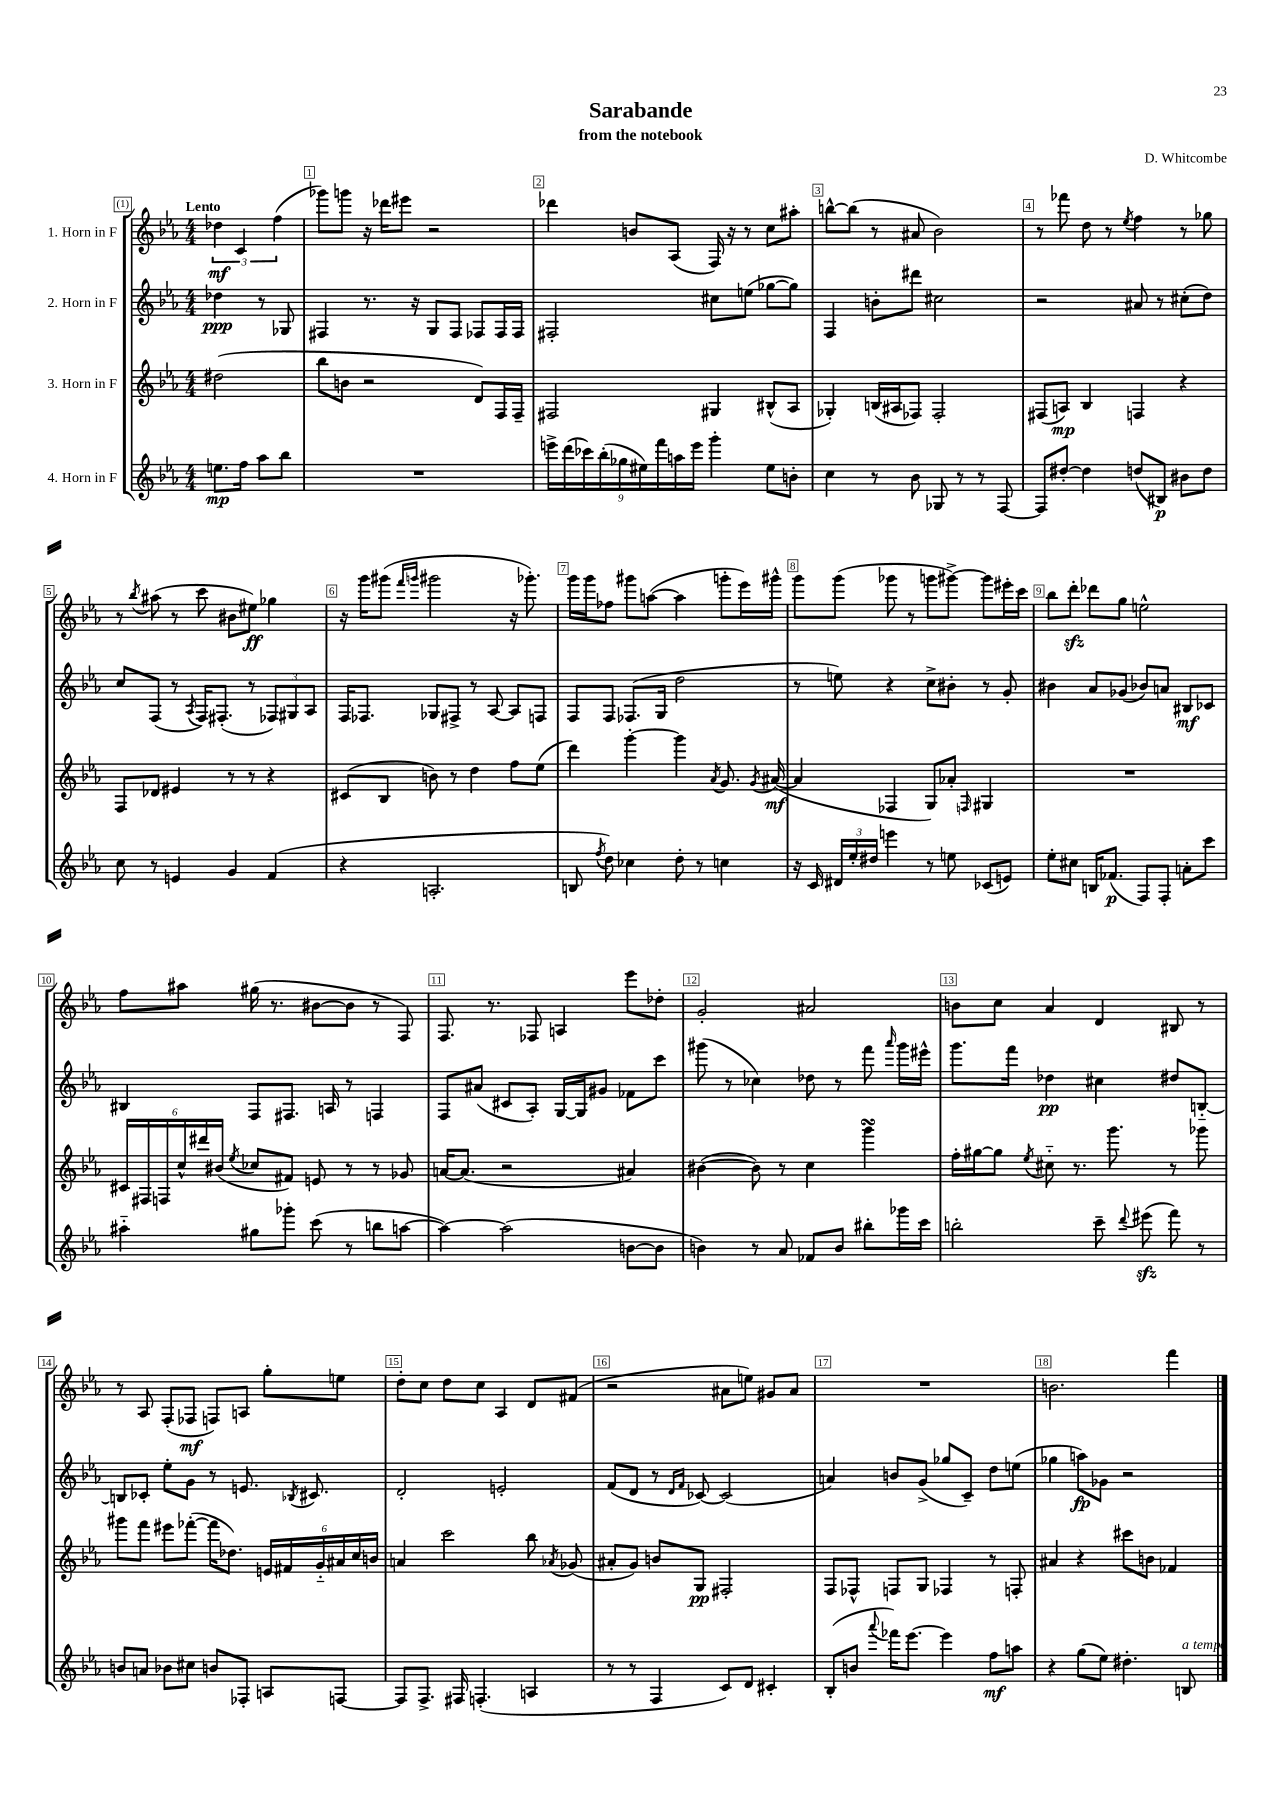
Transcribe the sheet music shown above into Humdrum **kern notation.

**kern	**dynam	**kern	**dynam	**kern	**dynam	**kern	**dynam
*part4	*part4	*part3	*part3	*part2	*part2	*part1	*part1
*staff4	*staff4	*staff3	*staff3	*staff2	*staff2	*staff1	*staff1
*I"4. Horn in F	*	*I"3. Horn in F	*	*I"2. Horn in F	*	*I"1. Horn in F	*
*clefG2	*	*clefG2	*	*clefG2	*	*clefG2	*
*k[b-e-a-]	*	*k[b-e-a-]	*	*k[b-e-a-]	*	*k[b-e-a-]	*
*M4/4	*	*M4/4	*	*M4/4	*	*M4/4	*
=	=	=	=	=	=	=	=
!	!	!	!	!	!	!LO:TX:a:B:t=Lento	!
8.een\L	mp	(2dd#X\	.	4dd-X\	ppp	6dd-X\	mf
.	.	.	.	.	.	6c/	.
16ff\Jk	.	.	.	.	.	.	.
8aa-\L	.	.	.	8r	.	.	.
.	.	.	.	.	.	(6ff\	.
8bb-\J	.	.	.	8G-X/	.	.	.
=1	=1	=1	=1	=1	=1	=1	=1
1r	.	8bb-\L	.	4F#X/	.	8ggg-X\L)	.
.	.	8bn\J	.	.	.	8gggn\J	.
.	.	2r	.	8.r	.	16r	.
.	.	.	.	.	.	16ddd-X\KL	.
.	.	.	.	.	.	8eee#X\J	.
.	.	.	.	16r	.	.	.
.	.	.	.	8G/L	.	2r	.
.	.	.	.	8F#/J	.	.	.
.	.	8d/L)	.	8F-X/L	.	.	.
.	.	16F/L	.	16F-/L	.	.	.
.	.	16F~/JJ	.	16F-/JJ	.	.	.
=2	=2	=2	=2	=2	=2	=2	=2
18eeen^\LL	.	2F#X/	.	2F#X'/	.	4ddd-X\	.
(18ddd\	.	.	.	.	.	.	.
18ccc-X\)	.	.	.	.	.	.	.
(18bb-'\	.	.	.	.	.	.	.
18gg-X\	.	.	.	.	.	.	.
.	.	.	.	.	.	8bn/L	.
18ee#X\)	.	.	.	.	.	.	.
18fff\	.	.	.	.	.	.	.
.	.	.	.	.	.	(8A-/J	.
18aan\	.	.	.	.	.	.	.
18eee\JJ	.	.	.	.	.	.	.
4ggg'\	.	4G#X/	.	8cc#X\L	.	16F/)	.
.	.	.	.	.	.	16r	.
.	.	.	.	(8een\J	.	8r	.
8ee#\L	.	(8B#X^^/L	.	[8gg-X\L	.	8cc\L	.
8bn'\J	.	8A-/J	.	8gg-\J])	.	8aa#X'\J	.
=3	=3	=3	=3	=3	=3	=3	=3
4cc\	.	4G-X'/)	.	4F/	.	[8bbn^^\L	.
.	.	.	.	.	.	(8bb\J]	.
8r	.	(16Bn/LL	.	8bn'\L	.	8r	.
.	.	16A#X/J	.	.	.	.	.
8b-\	.	8F-X/J)	.	8ddd#X\J	.	8a#X/	.
8G-X/	.	2F-'/	.	2cc#X\	.	2b-\)	.
8r	.	.	.	.	.	.	.
8r	.	.	.	.	.	.	.
[8F/	.	.	.	.	.	.	.
=4	=4	=4	=4	=4	=4	=4	=4
8F/L]	.	(8F#X/L	.	2r	.	8r	.
[8dd#X'/J	.	8An/J)	mp	.	.	8fff-X\	.
4dd#\]	.	4B-/	.	.	.	8dd\	.
.	.	.	.	.	.	8r	.
.	.	.	.	.	.	8qee-/	.
(8ddn/L	.	4Fn/	.	8a#X/	.	4ff\	.
8B#X/J)	p	.	.	8r	.	.	.
8b#X\L	.	4r	.	(8cc#X'\L	.	8r	.
8dd\J	.	.	.	8dd\J)	.	8gg-X\	.
!!LO:LB:g=z
=5	=5	=5	=5	=5	=5	=5	=5
8cc\	.	8F/L	.	8cc/L	.	8r	.
.	.	.	.	.	.	8qbb-/	.
8r	.	8d-X/J	.	(8F/J	.	(8aa#X\	.
4en/	.	4e#X/	.	8r	.	8r	.
.	.	.	.	8qA-/	.	.	.
.	.	.	.	16F/KL)	.	8ccc\	.
.	.	.	.	(8.F#X'/J	.	.	.
4g/	.	8r	.	.	.	8b#X\L	.
.	.	8r	.	8r	.	8ee#X\J)	ff
(4f/	.	4r	.	12F-X/L)	.	4gg-X\	.
.	.	.	.	12G#X/	.	.	.
.	.	.	.	12A-/J	.	.	.
=6	=6	=6	=6	=6	=6	=6	=6
4r	.	(8c#X/L	.	16F/KL	.	16r	.
.	.	.	.	8.F-X/J	.	16ggg\KL	.
.	.	8B-/J	.	.	.	(8ggg#X\J	.
.	.	.	.	.	.	16qqfff/LL	.
.	.	.	.	.	.	16qqgggn/JJ	.
2.An'/	.	8bn\)	.	8G-X/L	.	2ggg#X\	.
.	.	8r	.	8F#X^/J	.	.	.
.	.	4dd\	.	8r	.	.	.
.	.	.	.	[8A-/	.	.	.
.	.	8ff\L	.	8A-/L]	.	16r	.
.	.	.	.	.	.	8.ggg-X'\)	.
.	.	(8ee-\J	.	8Fn/J	.	.	.
=7	=7	=7	=7	=7	=7	=7	=7
8Bn/	.	4ddd\)	.	8F/L	.	16ggg\LL	.
.	.	.	.	.	.	16ggg\J	.
8qff/	.	.	.	.	.	.	.
8dd\)	.	.	.	8F/J	.	8ff-X\J	.
4cc-X\	.	[4ggg'\	.	(8.F-X/L	.	8ggg#X\L	.
.	.	.	.	.	.	([8aan\J	.
.	.	.	.	16G/Jk	.	.	.
8dd'\	.	4ggg\]	.	2dd\	.	4aa\]	.
8r	.	.	.	.	.	.	.
.	.	8qa-/	.	.	.	.	.
4ccn\	.	8.g/	.	.	.	8gggn'\L	.
.	.	.	.	.	.	16eee-\L)	.
.	.	8qg/	.	.	.	.	.
.	.	([16a#X/	mf	.	.	16ggg#X^^\JJ	.
=8	=8	=8	=8	=8	=8	=8	=8
16r	.	4a#/]	.	8r	.	8ggg\L	.
16c/	.	.	.	.	.	.	.
24d#X/LL	.	.	.	8een\)	.	(8ggg\J	.
24ee-'/	.	.	.	.	.	.	.
24dd#X/JJ	.	.	.	.	.	.	.
4eeen\	.	4F-X/	.	4r	.	8ggg-X\	.
.	.	.	.	.	.	8r	.
8r	.	8G/L)	.	8cc^\L	.	8gggn\L	.
8een\	.	8a-X'/J	.	8b#X'\J	.	[8ggg#X^\J)	.
.	.	16qqFn/	.	.	.	.	.
(8c-X/L	.	4G#X/	.	8r	.	8ggg#\L]	.
8en/J)	.	.	.	8g'/	.	16eee#X'\L	.
.	.	.	.	.	.	16ccc\JJ	.
=9	=9	=9	=9	=9	=9	=9	=9
8ee-'\L	.	1r	.	4b#X\	.	8bb-\L	.
8cc#X\J	.	.	.	.	.	8dddzz'\J	.
16Bn/KL	.	.	.	8a-/L	.	8ddd-X\L	.
(8.f-X/J	p	.	.	.	.	.	.
.	.	.	.	(8g-X/J	.	8gg\J	.
8F/L)	.	.	.	8b-X/L)	.	2een^^\	.
8F'/J	.	.	.	8an/J	.	.	.
8an'\L	.	.	.	8B#X/L	mf	.	.
8ccc\J	.	.	.	8c-X/J	.	.	.
!!LO:LB:g=z
=10	=10	=10	=10	=10	=10	=10	=10
4aa#X\	.	24c#X/LL	.	4B#X/	.	8ff\L	.
.	.	24F#X/	.	.	.	.	.
.	.	24Fn/	.	.	.	.	.
.	.	24cc^^/	.	.	.	8aa#X\J	.
.	.	24ddd#X/	.	.	.	.	.
.	.	(24b#X/JJ	.	.	.	.	.
.	.	8qee-/	.	.	.	.	.
8gg#X\L	.	8cc-X/L	.	8F/L	.	(16gg#X\	.
.	.	.	.	.	.	8.r	.
8ggg-X'\J	.	8f#X/J)	.	8.F#X/J	.	.	.
(8ccc\	.	8en/	.	.	.	[8b#X\L	.
.	.	.	.	16An/	.	.	.
8r	.	8r	.	8r	.	8b#\J]	.
8bbn\L	.	8r	.	4Fn/	.	8r	.
[8aan\J	.	8g-X/	.	.	.	8F/)	.
=11	=11	=11	=11	=11	=11	=11	=11
4aa\_)	.	[16an/KL	.	8F/L	.	8.F/	.
.	.	(8.a/J]	.	.	.	.	.
.	.	.	.	(8a#X/J	.	.	.
.	.	.	.	.	.	8.r	.
(2aa\]	.	2r	.	8c#X/L	.	.	.
.	.	.	.	8A-'/J)	.	8F-X/	.
.	.	.	.	[16G/LL	.	4An/	.
.	.	.	.	16G/J]	.	.	.
.	.	.	.	8g#X/J	.	.	.
[8bn\L	.	4a#X/)	.	8f-X\L	.	8eee-\L	.
8b\J]	.	.	.	8ccc\J	.	8dd-X'\J	.
=12	=12	=12	=12	=12	=12	=12	=12
4bn\)	.	([4b#X\	.	(8ggg#X\	.	2g'/	.
.	.	.	.	8r	.	.	.
8r	.	8b#\])	.	4cc-X\)	.	.	.
8a-/	.	8r	.	.	.	.	.
8f-X/L	.	4cc\	.	8dd-X\	.	2a#X/	.
8b/J	.	.	.	8r	.	.	.
8bb#X'\L	.	4gggsSsS\	.	8fff\	.	.	.
.	.	.	.	16qqaaa-/	.	.	.
16ggg-X\L	.	.	.	16ggg#\LL	.	.	.
16ccc\JJ	.	.	.	16eee#X^^\JJ	.	.	.
=13	=13	=13	=13	=13	=13	=13	=13
2bbn'\	.	16ff'\LL	.	8.ggg\L	.	8bn\L	.
.	.	[16gg#X\J	.	.	.	.	.
.	.	8gg#\J]	.	.	.	8cc\J	.
.	.	.	.	16fff\Jk	.	.	.
.	.	8qee-/	.	.	.	.	.
.	.	8cc#X\	.	4dd-X\	pp	4a-/	.
.	.	8.r	.	.	.	.	.
8ccc~\	.	.	.	4cc#X\	.	4d/	.
.	.	8.ggg\	.	.	.	.	.
8qqddd/	.	.	.	.	.	.	.
(8eee#Xzz\	.	.	.	.	.	.	.
8fff\)	.	8r	.	8dd#X/L	.	8B#X/	.
8r	.	8ggg-X\	.	[8Bn/J	.	8r	.
!!LO:LB:g=z
=14	=14	=14	=14	=14	=14	=14	=14
8bn/L	.	8ggg#X\L	.	8Bn/L]	.	8r	.
8an/J	.	8fff\J	.	8c-X'/J	.	8A-/	.
8b-X\L	.	8eee#X\L	.	8ee-'\L	.	(8F'/L	.
8cc#X\J	.	([8fff-X'\J	.	8g\J	.	8F-X/J	mf
8bn/L	.	16fff-\KL]	.	8r	.	8Fn/L)	.
.	.	8.dd-X\J)	.	.	.	.	.
8F-X'/J	.	.	.	8.en/	.	8An/J	.
8An/L	.	24en/LL	.	.	.	8gg'\L	.
.	.	24f#X/	.	.	.	.	.
.	.	.	.	8qB-X/	.	.	.
.	.	.	.	8.c#X/	.	.	.
.	.	24g/	.	.	.	.	.
[8Fn/J	.	24a#X/	.	.	.	8een\J	.
.	.	24cc/	.	.	.	.	.
.	.	24bn/JJ	.	.	.	.	.
=15	=15	=15	=15	=15	=15	=15	=15
8F/L]	.	4an/	.	2d'/	.	8dd'\L	.
8.F^/J	.	.	.	.	.	8cc\J	.
.	.	2ccc\	.	.	.	8dd\L	.
16F#X/	.	.	.	.	.	.	.
(4.Fn'/	.	.	.	.	.	8cc\J	.
.	.	.	.	2en'/	.	4A-/	.
4An/	.	8bb-\	.	.	.	8d/L	.
.	.	8qa-X/	.	.	.	.	.
.	.	(8g-X/	.	.	.	(8f#X/J	.
=16	=16	=16	=16	=16	=16	=16	=16
8r	.	8a#X'/L	.	(8f/L	.	2r	.
8r	.	8g/J)	.	8d/J	.	.	.
4F/	.	8bn/L	.	8r	.	.	.
.	.	.	.	16qqd/LL	.	.	.
.	.	.	.	16qqf/JJ	.	.	.
.	.	8G/J	pp	[8c-X/)	.	.	.
8c/L)	.	2F#X'/	.	(2c-/]	.	8a#X\L	.
8d/J	.	.	.	.	.	8een\J)	.
4c#X'/	.	.	.	.	.	8g#X/L	.
.	.	.	.	.	.	8a#/J	.
=17	=17	=17	=17	=17	=17	=17	=17
(8B-'/L	.	8F/L	.	4an/)	.	1r	.
8bn/J	.	8F-X^^/J	.	.	.	.	.
8qqaaa-/	.	.	.	.	.	.	.
16fff-X\KL)	.	8Fn/L	.	8bn/L	.	.	.
[8.eee-\J	.	.	.	.	.	.	.
.	.	8G/J	.	(8g^/J	.	.	.
4eee-\]	.	4F-X/	.	8gg-X/L	.	.	.
.	.	.	.	8c~/J)	.	.	.
8ff\L	mf	8r	.	8dd\L	.	.	.
8aan\J	.	8Fn'/	.	(8een\J	.	.	.
=18	=18	=18	=18	=18	=18	=18	=18
4r	.	4a#X/	.	4gg-X\	.	2.bn\	.
(8gg\L	.	4r	.	8aan\L)	fp	.	.
8ee-\J)	.	.	.	8g-X\J	.	.	.
4.dd#X'\	.	8ccc#X\L	.	2r	.	.	.
.	.	8bn\J	.	.	.	.	.
.	.	4f-X/	.	.	.	4fff\	.
!LO:TX:a:i:t=a tempo	!	!	!	!	!	!	!
8Bn/	.	.	.	.	.	.	.
==	==	==	==	==	==	==	==
*-	*-	*-	*-	*-	*-	*-	*-
